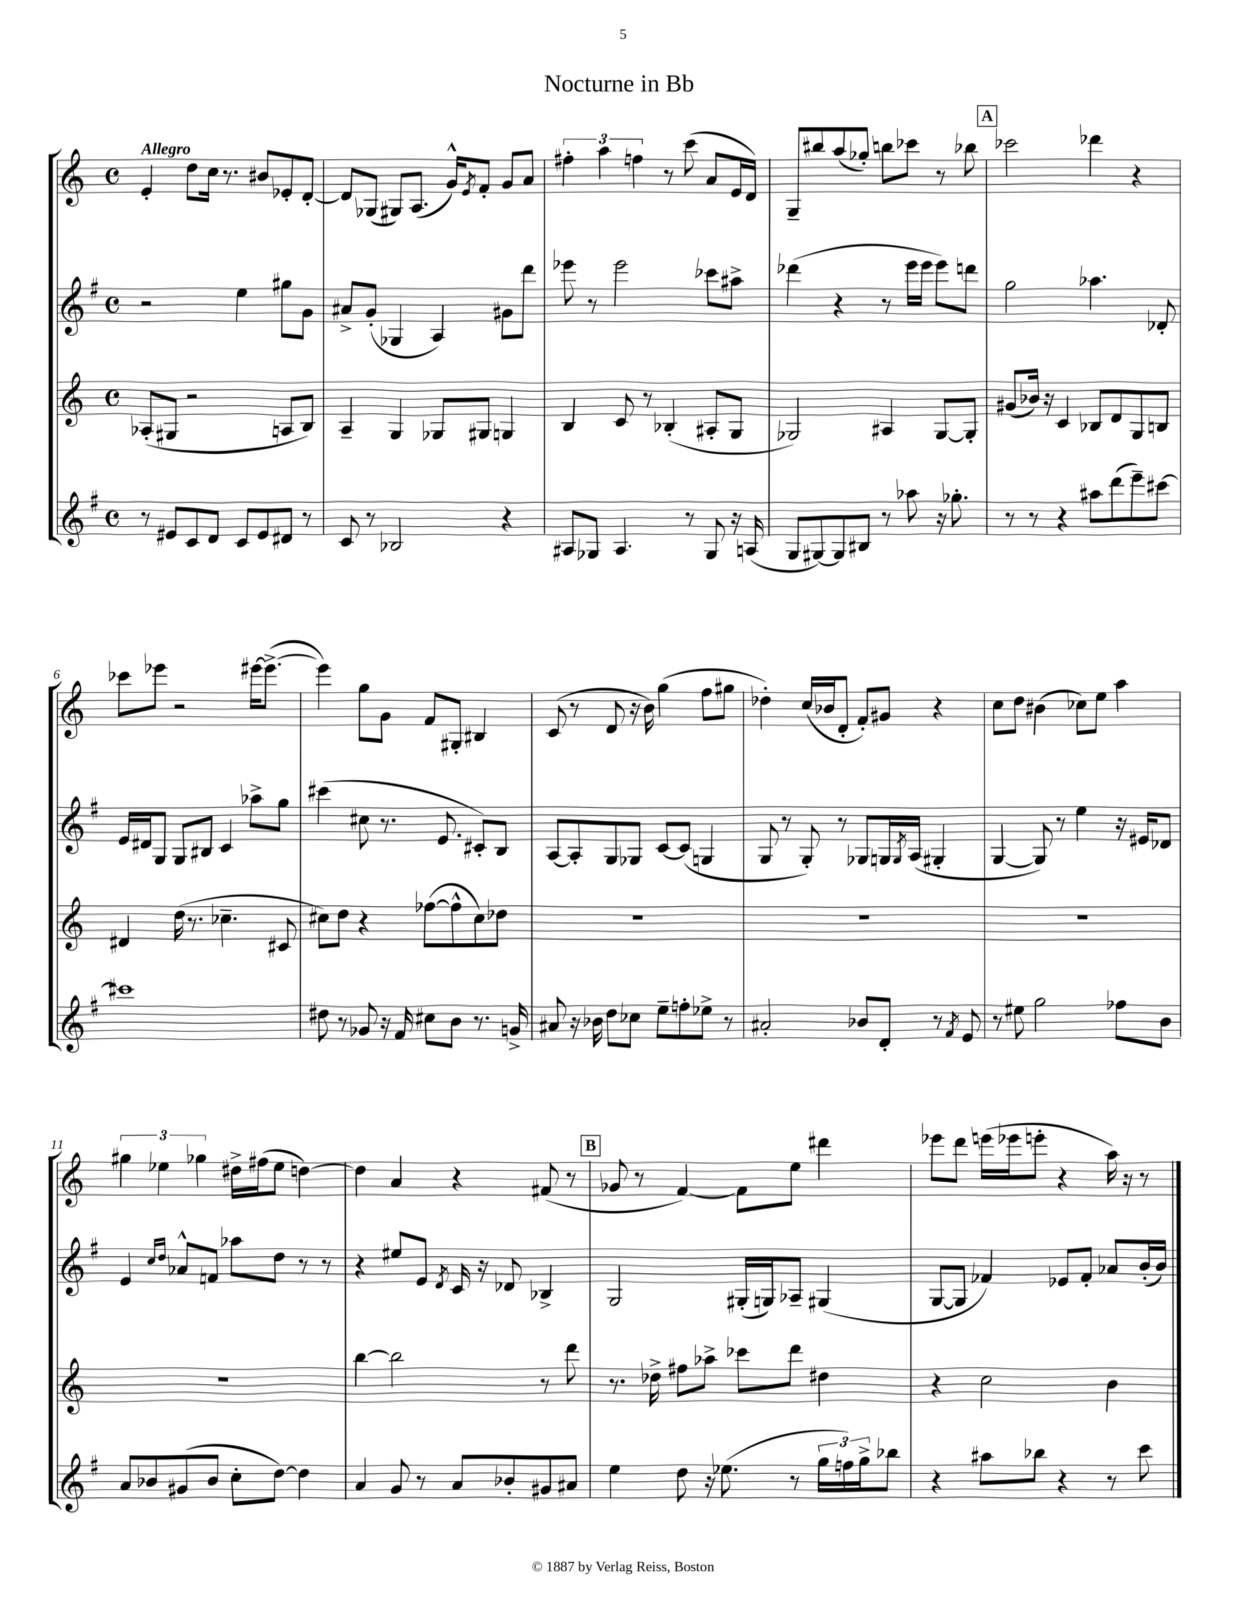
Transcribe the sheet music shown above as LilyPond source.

\header { title = "Nocturne in Bb" }
<<
\new StaffGroup <<
\new Staff = "s0" {
    \clef treble \key c \major \defaultTimeSignature \time 4/4 \tempo "Allegro"
    e'4-. d''8 c''16 r8. bis'8 ees'8-. d'8~-. |
    d'8 ges8( gis8) a8.( g'16-^) \acciaccatura { e'8 } f'8-. g'8 a'8 |
    \tuplet 3/2 { fis''4-. a''4 f''4 } r8 c'''8( a'8 e'16 d'16) |
    g8-- bis''8 a''8( ges''8-.) b''8 ces'''8 r8 bes''8 |
    \mark \markup { \box "A" } ces'''2 des'''4 r4 |
    ces'''8 ees'''8 r2 eis'''16~ eis'''8.~->( |
    eis'''4) g''8 g'8 f'8 gis8-. bis4 |
    c'8( r8 d'8 r16 b'16) g''4( f''8 gis''8 |
    des''4-.) c''16( bes'16 d'8-. f'8-.) gis'8 r4 |
    c''8 d''8 bis'4( ces''8) e''8 a''4 |
    \tuplet 3/2 { gis''4 ees''4 ges''4 } dis''16-> fis''16( ees''8 d''4~) |
    d''4 a'4 r4 fis'8( r8 |
    \mark \markup { \box "B" } ges'8 r8 f'4~) f'8 e''8 dis'''4 |
    ees'''8 d'''8 e'''16( ees'''16 e'''8-. r4 a''16) r16 r8 \bar "|." |
}
\new Staff = "s1" {
    \clef treble \key g \major \defaultTimeSignature \time 4/4
    r2 e''4 gis''8 g'8 |
    ais'8-> g'8-.( ges4 a4) gis'8 d'''8 |
    ees'''8 r8 ees'''2 ces'''8 ais''8-> |
    des'''4( r4 r8 e'''16 e'''16 e'''8) d'''8 |
    \mark \markup { \box "A" } g''2 aes''4. des'8-. |
    e'16 dis'16 g8 g8 bis8 c'4 aes''8-> g''8 |
    cis'''4( cis''8 r8. e'8. cis'8-.) b8 |
    a8~ a8-. g8 ges8 c'8~ c'8( g4 |
    g8 r8 g8-.) r8 ges8 g16 \acciaccatura { g8 } a16( gis4-. |
    g4~ g8) r8 e''4 r16 eis'16 des'8 |
    e'4 \grace { c''16 d''16 } aes'8-^ f'8 aes''8 d''8 r8 r8 |
    r4 eis''8 e'8 \acciaccatura { d'8 } c'16 r16 des'8 bes4-> |
    \mark \markup { \box "B" } g2 gis16-.( g16) aes8-- gis4( |
    g8~ g8 fes'4) ees'8 fes'8-. aes'8 b'16-.( b'16) \bar "|." |
}
\new Staff = "s2" {
    \clef treble \key c \major \defaultTimeSignature \time 4/4
    aes8-.( gis8 r2 a8 b8) |
    a4-- g4 ges8 gis8 g4 |
    b4 c'8 r8 bes4-.( ais8-. g8 |
    ges2) ais4 ges8~ ges8-. |
    \mark \markup { \box "A" } gis'8( bes'16) r16 c'4 bes8 d'8 g8 b8 |
    dis'4 d''16( r8. ces''4.-- cis'8 |
    cis''8) d''8 r4 fes''8~( fes''8-^ cis''8) des''8 |
    R1 |
    R1 |
    R1 |
    R1 |
    b''4~ b''2 r8 d'''8 |
    \mark \markup { \box "B" } r8. des''16-> fis''8 aes''8-> ces'''8 d'''8 dis''4 |
    r4 c''2 b'4 \bar "|." |
}
\new Staff = "s3" {
    \clef treble \key g \major \defaultTimeSignature \time 4/4
    r8 eis'8 c'8 d'8 c'8 eis'8 dis'8 r8 |
    c'8 r8 bes2 r4 |
    ais8 ges8 ais4. r8 ges8 r16 a16( |
    g8 gis8~) gis8 bis8 r8 aes''8 r16 ges''8.-. |
    \mark \markup { \box "A" } r8 r8 r4 ais''8 d'''8( e'''8--) cis'''8~ |
    cis'''1 |
    dis''8 r8 ges'8 r16 fis'16 cis''8 b'8 r8. g'16-> |
    ais'8 r16 bes'16 d''8 ces''8 e''8-- f''8-. ees''8-> r8 |
    ais'2-. bes'8 d'8-. r8 \acciaccatura { fis'8 } e'8 |
    r8 eis''8 g''2 fes''8 b'8 |
    a'8 bes'8 gis'8( bes'8 c''8-. d''8~) d''4 |
    a'4 g'8 r8 a'8 bes'8-. gis'8 ais'8 |
    \mark \markup { \box "B" } e''4 d''8 r16 ees''8.( r8 \tuplet 3/2 { g''16 f''16) g''16-> } bes''8 |
    r4 ais''8 bes''8 r4 r8 c'''8 \bar "|." |
}
>>
>>
